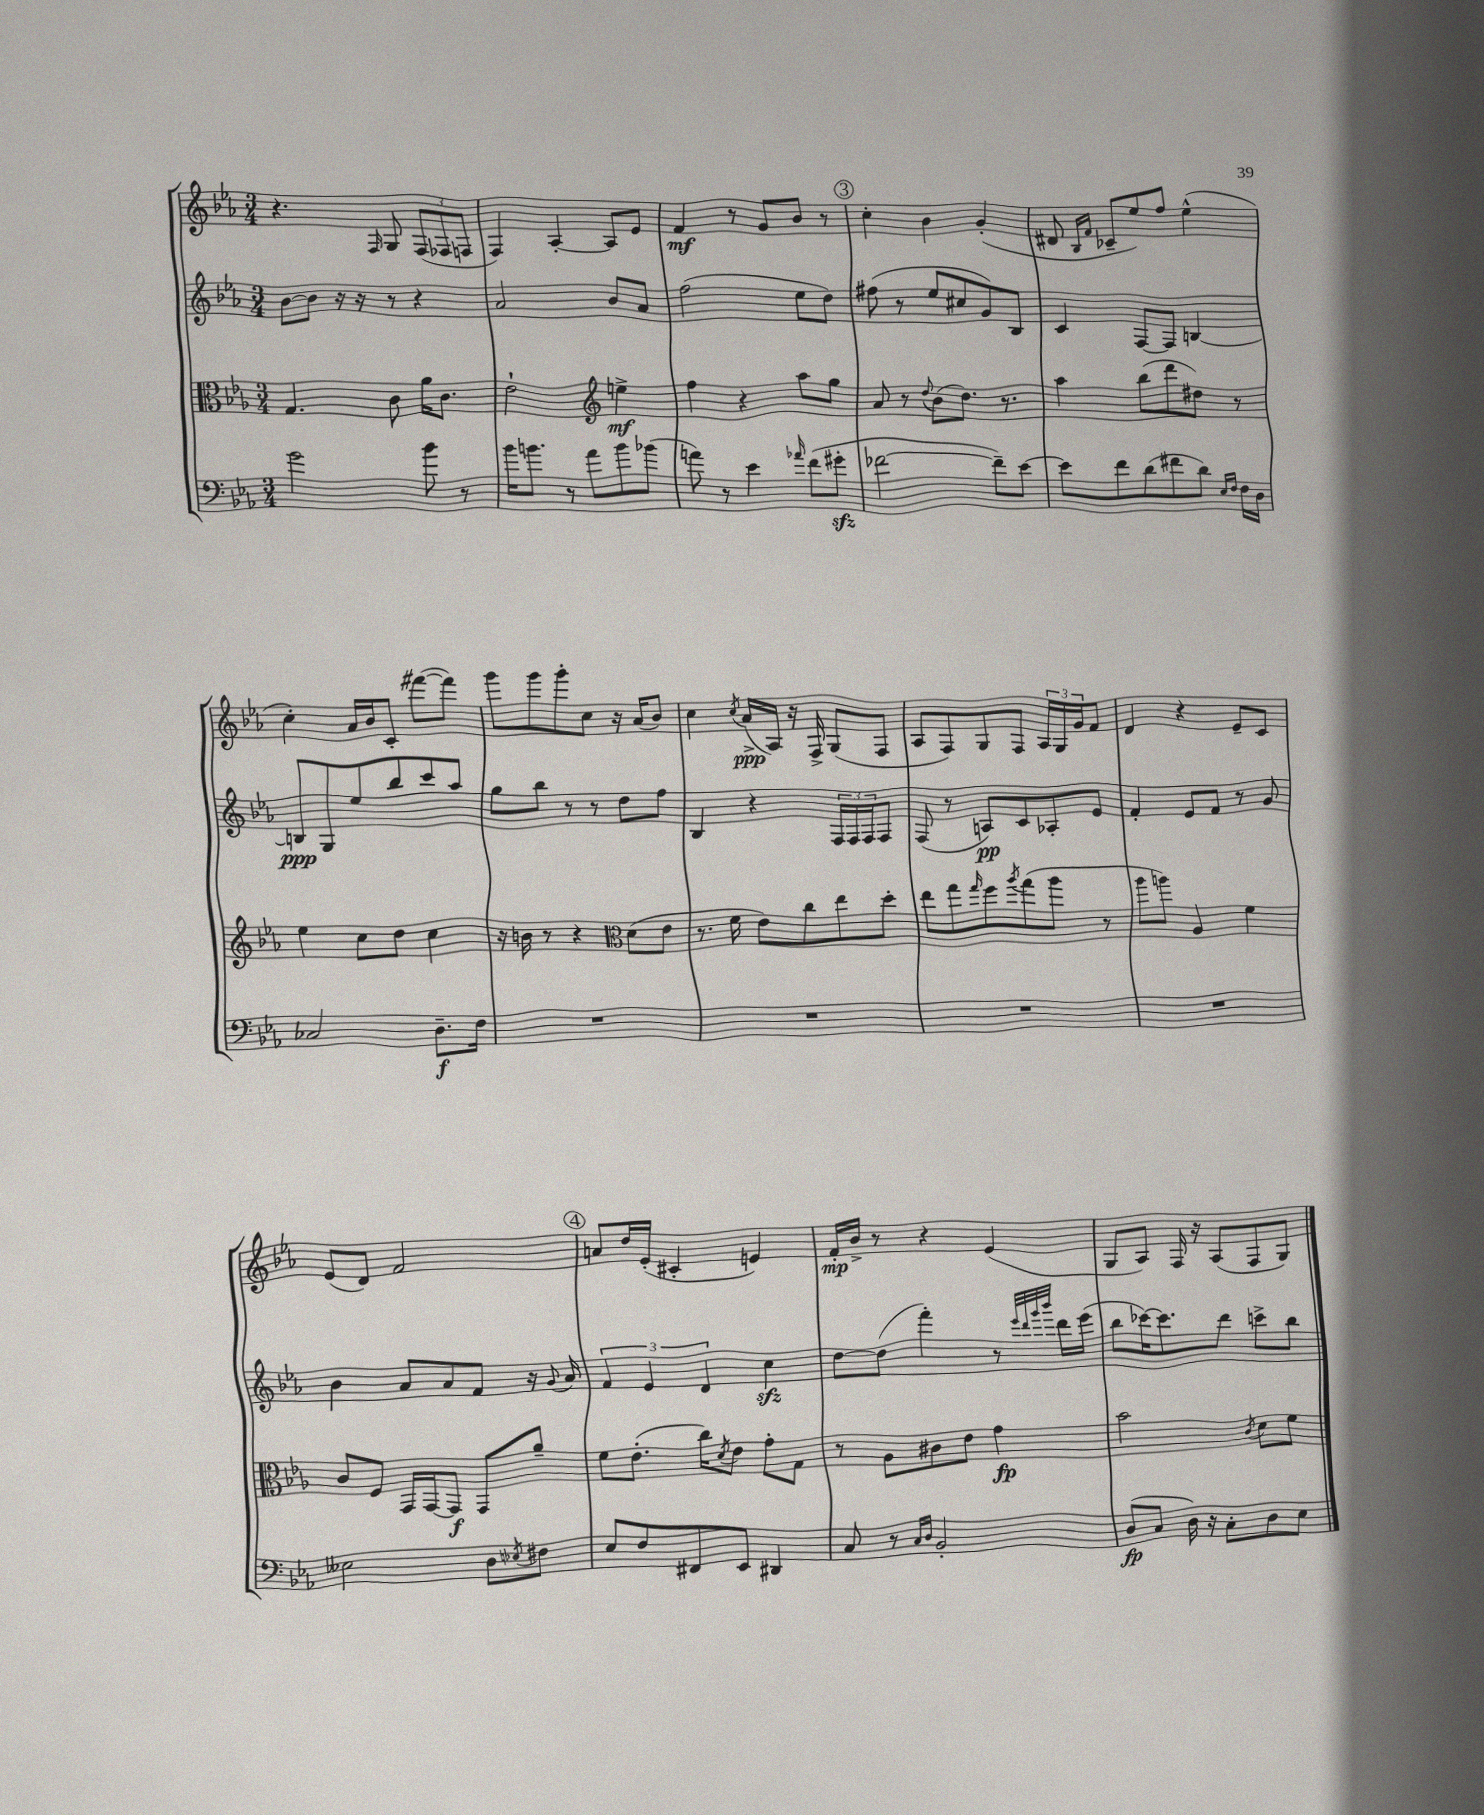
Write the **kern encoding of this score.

**kern	**dynam	**kern	**dynam	**kern	**dynam	**kern	**dynam
*part4	*part4	*part3	*part3	*part2	*part2	*part1	*part1
*staff4	*staff4	*staff3	*staff3	*staff2	*staff2	*staff1	*staff1
*clefF4	*	*clefC3	*	*clefG2	*	*clefG2	*
*k[b-e-a-]	*	*k[b-e-a-]	*	*k[b-e-a-]	*	*k[b-e-a-]	*
*M3/4	*	*M3/4	*	*M3/4	*	*M3/4	*
=64	=64	=64	=64	=64	=64	=64	=64
2g\	.	4.G/	.	[8b-\L	.	4.r	.
.	.	.	.	8b-\J]	.	.	.
.	.	.	.	16r	.	.	.
.	.	.	.	16r	.	.	.
.	.	.	.	.	.	16qqF/	.
.	.	8c\	.	8r	.	8G/	.
8b-\	.	16a-\KL	.	4r	.	(12F/L	.
.	.	8.c\J	.	.	.	.	.
.	.	.	.	.	.	12F-X/	.
8r	.	.	.	.	.	.	.
.	.	.	.	.	.	12Fn/J	.
=65	=65	=65	=65	=65	=65	=65	=65
16b-\KL	.	2e-`\	.	2a-/	.	4F/)	.
8.bn\J	.	.	.	.	.	.	.
8r	.	.	.	.	.	[4A-'/	.
8a-\L	.	.	.	.	.	.	.
*	*	*clefG2	*	*	*	*	*
8b\	.	4een^\	mf	8b-/L	.	8A-/L]	.
(8b-X\J	.	.	.	8a-/J	.	8e-/J	.
=66	=66	=66	=66	=66	=66	=66	=66
8an\)	.	4ff\	.	(2ff\	.	4f/	mf
8r	.	.	.	.	.	.	.
4e-\	.	4r	.	.	.	8r	.
.	.	.	.	.	.	8g/L	.
16qqa-X/	.	.	.	.	.	.	.
(8f\L	.	8aa-\L	.	8ee-\L	.	8b-/J	.
8g#Xzz'\J	.	8gg\J	.	8dd\J)	.	8r	.
!!LO:REH:place=s1:t=3
=67	=67	=67	=67	=67	=67	=67	=67
[2f-X\	.	8a-/	.	(8ff#X\	.	4cc'\	.
.	.	8r	.	8r	.	.	.
.	.	8qqdd/	.	.	.	.	.
.	.	(8b-\L	.	8ee-/L	.	4b-\	.
.	.	8.dd\J)	.	8cc#X/	.	.	.
8f-~\L])	.	.	.	8g/)	.	(4g'/	.
.	.	8.r	.	.	.	.	.
[8e-\J	.	.	.	8B-/J	.	.	.
=68	=68	=68	=68	=68	=68	=68	=68
8e-\L]	.	4aa-\	.	4c/	.	8d#X/	.
.	.	.	.	.	.	16qqB-/LL	.
.	.	.	.	.	.	16qqf/JJ	.
8f\	.	.	.	.	.	8c-X~/L	.
(8d\	.	(8bb-\L	.	[8F/L	.	8ee-/)	.
8f#X\	.	8ddd\	.	8F/J]	.	8ff/J	.
8d\J)	.	8dd#X\J)	.	[4Bn/	.	(4ee-^^\	.
16qqE-/LL	.	.	.	.	.	.	.
16qqF/JJ	.	.	.	.	.	.	.
16F\LL	.	8r	.	.	.	.	.
16D\JJ	.	.	.	.	.	.	.
!!LO:LB:g=z
=69	=69	=69	=69	=69	=69	=69	=69
2C-X/	.	4ee-\	.	8Bn/L]	ppp	4cc'\)	.
.	.	.	.	8G/	.	.	.
.	.	8cc\L	.	8ee-/	.	16a-/LL	.
.	.	.	.	.	.	16b-/J	.
.	.	8dd\J	.	8bb-/	.	8c'/J	.
8.D~\L	f	4cc\	.	8ccc/	.	([8fff#X\L	.
.	.	.	.	8aa-/J	.	8fff#\J])	.
16F\Jk	.	.	.	.	.	.	.
=70	=70	=70	=70	=70	=70	=70	=70
2.r	.	16r	.	8gg\L	.	8ggg\L	.
.	.	16bn\	.	.	.	.	.
.	.	8r	.	8bb-\J	.	8ggg\	.
.	.	4r	.	8r	.	8ggg'\	.
.	.	.	.	8r	.	8cc\J	.
*	*	*clefC3	*	*	*	*	*
.	.	(8d\L	.	8dd\L	.	16r	.
.	.	.	.	.	.	(16a-/KL	.
.	.	8e-\J	.	8ff\J	.	8b-/J)	.
=71	=71	=71	=71	=71	=71	=71	=71
2.r	.	8.r	.	4B-/	.	4cc\	.
.	.	16f\	.	.	.	.	.
.	.	.	.	.	.	8qcc/	.
.	.	8e-\L)	.	4r	.	(16a-^/LL	ppp
.	.	.	.	.	.	16A-/JJ)	.
.	.	8cc\	.	.	.	16r	.
.	.	.	.	.	.	16F^/	.
.	.	8ee-\	.	24F/LL	.	(8G/L	.
.	.	.	.	24F/	.	.	.
.	.	.	.	24F/J	.	.	.
.	.	8dd'\J	.	8F/J	.	8F/J	.
=72	=72	=72	=72	=72	=72	=72	=72
2.r	.	8ee-\L	.	(8F/	.	8A-/L	.
.	.	8gg\	.	8r	.	8F/)	.
.	.	16qqgg/	.	.	.	.	.
.	.	8ff\	.	8An/L)	pp	8G/	.
.	.	8qaa-/	.	.	.	.	.
.	.	(8gg\	.	8c/	.	8F/J	.
.	.	8aa-\J	.	8A-X'/	.	24A-/LL	.
.	.	.	.	.	.	24G/	.
.	.	.	.	.	.	24g/J	.
.	.	8r	.	8e-/J	.	8f/J	.
=73	=73	=73	=73	=73	=73	=73	=73
2.r	.	8aa-\L	.	4f'/	.	4d/	.
.	.	8aan\J)	.	.	.	.	.
.	.	4A-/	.	8e-/L	.	4r	.
.	.	.	.	8f/J	.	.	.
.	.	4f\	.	8r	.	8e-~/L	.
.	.	.	.	8g/	.	8c/J	.
!!LO:LB:g=z
=74	=74	=74	=74	=74	=74	=74	=74
2E--X\	.	8c/L	.	4b-\	.	(8e-/L	.
.	.	8F/J	.	.	.	8d/J)	.
.	.	16GG/LL	.	8a-/L	.	2f/	.
.	.	[16GG/J	.	.	.	.	.
.	.	8GG/J]	f	8a-/	.	.	.
8D\L	.	8GG/L	.	8f/J	.	.	.
8qE-X/	.	.	.	.	.	.	.
8F#X\J	.	8a-~/J	.	16r	.	.	.
.	.	.	.	8qqg/	.	.	.
.	.	.	.	16a-/	.	.	.
!!LO:REH:place=s1:t=4
=75	=75	=75	=75	=75	=75	=75	=75
8E-/L	.	8f\L	.	6f/	.	8an/L	.
8F/	.	(8.e-'\J	.	.	.	16dd/L	.
.	.	.	.	6e-/	.	.	.
.	.	.	.	.	.	(16e-'/JJ	.
8FF#X/	.	.	.	.	.	4c#X'/	.
.	.	16cc\KL)	.	.	.	.	.
.	.	.	.	6d/	.	.	.
.	.	8qd/	.	.	.	.	.
8EE-/J	.	8e-\J	.	.	.	.	.
4DD#X/	.	8g'\L	.	4cczz\	.	4en/)	.
.	.	8G\J	.	.	.	.	.
=76	=76	=76	=76	=76	=76	=76	=76
8C/	.	8r	.	[8dd\L	.	16f'/LL	mp
.	.	.	.	.	.	16b-^/JJ	.
8r	.	8A-\L	.	(8dd\J]	.	8r	.
16qqC/LL	.	.	.	.	.	.	.
16qqD/JJ	.	.	.	.	.	.	.
2BB-'/	.	8c#X\	.	4fff'\)	.	4r	.
.	.	8e-\J	.	.	.	.	.
.	.	4g\	fp	8r	.	(4e-/	.
.	.	.	.	32qqeee-/LLL	.	.	.
.	.	.	.	32qqddd/	.	.	.
.	.	.	.	32qqggg/	.	.	.
.	.	.	.	32qqbbb-/JJJ	.	.	.
.	.	.	.	16ddd\LL	.	.	.
.	.	.	.	(16eee-\JJ	.	.	.
=77	=77	=77	=77	=77	=77	=77	=77
(8D/L	fp	2b-\	.	8bb-\L	.	8G/L	.
8C/J	.	.	.	[16ccc-X\K)	.	8A-/J)	.
.	.	.	.	8.ccc-\]	.	.	.
16D\)	.	.	.	.	.	16F/	.
16r	.	.	.	.	.	16r	.
8C'\L	.	.	.	8ddd\J	.	(8A-/L	.
.	.	8qc/	.	.	.	.	.
8D\	.	8d\L	.	8cccn^\L	.	8F/	.
8E-\J	.	8f\J	.	8bb-\J	.	8G/J)	.
==	==	==	==	==	==	==	==
*-	*-	*-	*-	*-	*-	*-	*-
